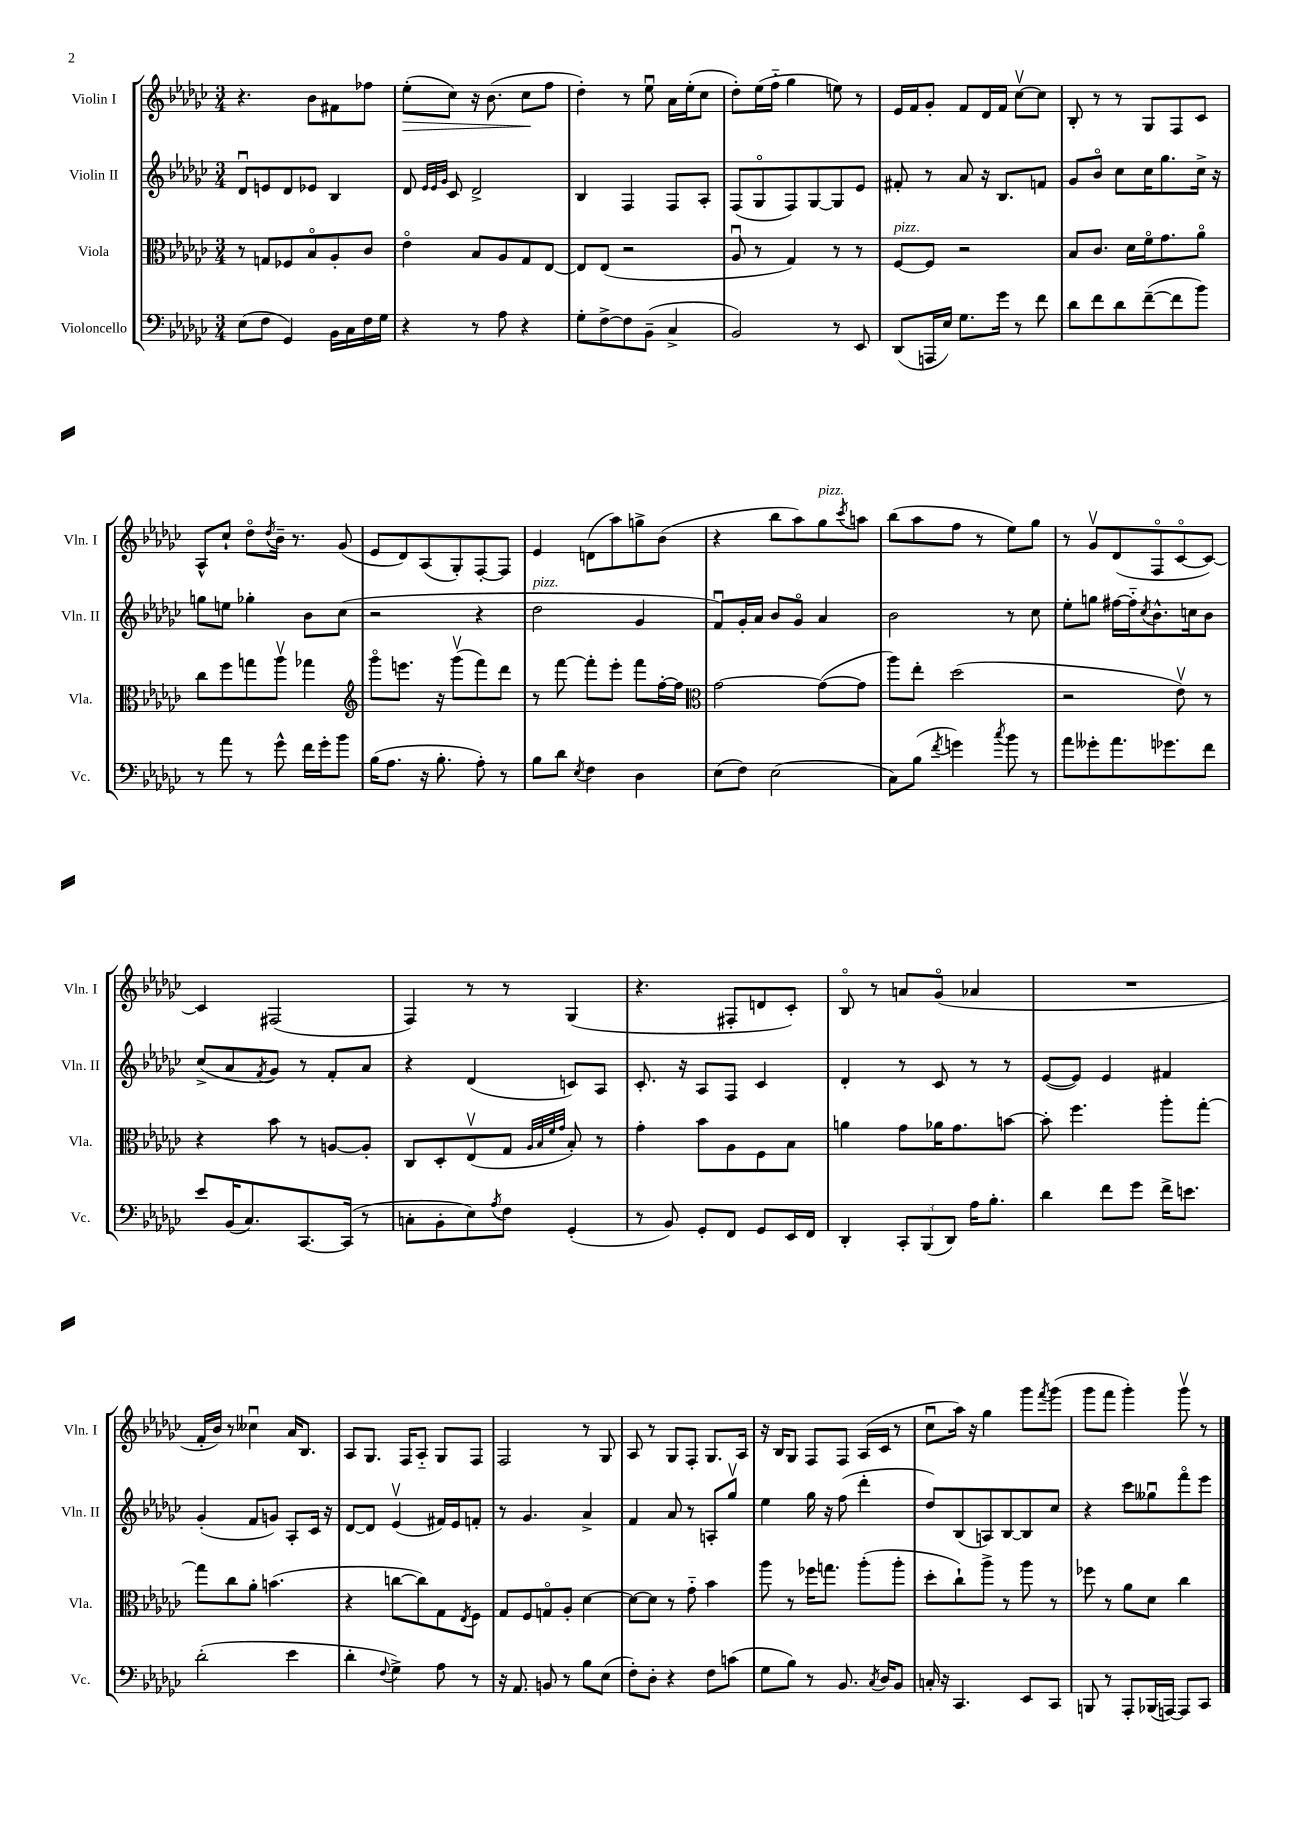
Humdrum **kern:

**kern	**kern	**kern	**kern	**dynam
*part4	*part3	*part2	*part1	*part1
*staff4	*staff3	*staff2	*staff1	*staff1
*I"Violoncello	*I"Viola	*I"Violin II	*I"Violin I	*
*I'Vc.	*I'Vla.	*I'Vln. II	*I'Vln. I	*
*clefF4	*clefC3	*clefG2	*clefG2	*
*k[b-e-a-d-g-c-]	*k[b-e-a-d-g-c-]	*k[b-e-a-d-g-c-]	*k[b-e-a-d-g-c-]	*
*M3/4	*M3/4	*M3/4	*M3/4	*
=1	=1	=1	=1	=1
(8E-\L	8r	8d-u/L	4.r	.
8F\J	8Gn/L	8en/	.	.
4GG-/)	8F-X/	8d-/	.	.
.	8B-/	8e-X/J	8b-\L	.
16BB-\LL	8A-'/	4B-/	8f#X\	.
16C-\	.	.	.	.
16F\	8c-/J	.	8ff-X\J	.
16G-\JJ	.	.	.	.
=2	=2	=2	=2	=2
!	!	!	!	!LO:HP:b
4r	4e-\	8d-/	(8ee-'\L	>
.	.	32qqe-/LLL	.	.
.	.	32qqe-/	.	.
.	.	32qqg-/JJJ	.	.
.	.	8c-/	8cc-\J)	.
8r	8B-/L	2d-^/	16r	.
.	.	.	(8.b-\	.
8A-\	8A-/	.	.	.
4r	8G-/	.	8cc-\L	.
.	[8E-/J	.	8ff\J	]
=3	=3	=3	=3	=3
8G-'\L	8E-/L]	4B-/	4dd-'\)	.
[8F^\	(8E-/J	.	.	.
8F\]	2r	4F/	8r	.
(8BB-~\J	.	.	8ee-u\	.
4C-^/	.	8F/L	16a-\LL	.
.	.	.	(16ee-'\J	.
.	.	8A-'/J	8cc-\J	.
=4	=4	=4	=4	=4
2BB-/)	8A-u/	(8F/L	8dd-'\L)	.
.	8r	8G-/	(16ee-\L	.
.	.	.	16ff\JJ	.
.	4G-/)	8F/)	4gg-\	.
.	.	[8G-/	.	.
8r	8r	8G-/]	8een\)	.
8EE-/	8r	8e-/J	8r	.
=5	=5	=5	=5	=5
!	!LO:TX:a:i:t=pizz.	!	!	!
(8DD-/L	[8F/L	8f#X'/	16e-/LL	.
.	.	.	16f/J	.
16AAAn/L	8F/J]	8r	8g-'/J	.
16E-/JJ)	.	.	.	.
8.G-\L	2r	8a-/	8f/L	.
.	.	16r	16d-/L	.
16g-\Jk	.	8.B-/L	16f/JJ	.
8r	.	.	[8cc-v\L	.
8f\	.	8fn/J	8cc-\J]	.
=6	=6	=6	=6	=6
8d-\L	8B-/L	8g-/L	8B-'/	.
8f\	8.c-/J	8b-/J	8r	.
8d-\	.	8cc-\L	8r	.
.	16d-\LL	.	.	.
([8f~\	16f\J	16cc-\K	8G-/L	.
.	8.g-\	8.gg-\	.	.
8f\]	.	.	8F/	.
8b-\J)	8a-\J	16cc-^\Jk	8c-/J	.
.	.	16r	.	.
!!LO:LB:g=z
=7	=7	=7	=7	=7
8r	8cc-\L	8ggn\L	8A-^^/L	.
8a-\	8ff\	8een\J	8cc-`/J	.
8r	8ggn\	4gg-X'\	8dd-\L	.
.	.	.	8qdd-/	.
8g-^^\	8aa-v\J	.	16b-~\Jk	.
.	.	.	8.r	.
16f\LL	4gg-X\	8b-\L	.	.
16g-'\J	.	.	.	.
8b-\J	.	(8cc-\J	(8g-/	.
=8	=8	=8	=8	=8
*	*clefG2	*	*	*
(16B-\KL	8ggg-\L	2r	8e-/L	.
8.A-\J	.	.	.	.
.	8.eeen\J	.	8d-/)	.
16r	.	.	(8A-/	.
8.B-'\	16r	.	.	.
.	(8ggg-v\L	.	8G-'/)	.
8A-'\)	8fff\)	4r	[8F'/	.
8r	8ddd-\J	.	8F/J]	.
=9	=9	=9	=9	=9
!	!	!LO:TX:a:i:t=pizz.	!	!
8B-\L	8r	2dd-\	4e-/	.
8d-\J	[8fff\	.	.	.
8qE-/	.	.	.	.
4F\	8fff'\L]	.	(8dn\L	.
.	8eee-'\J	.	8aa-\)	.
4D-\	8fff\L	4g-/	8ggn^\	.
.	[16ff'\L	.	(8b-\J	.
.	16ff\JJ]	.	.	.
=10	=10	=10	=10	=10
*	*clefC3	*	*	*
(8E-\L	[2g-\	8fu/L)	4r	.
8F\J)	.	16g-'/L	.	.
.	.	16a-/JJ	.	.
(2E-\	.	8b-/L	8bb-\L	.
.	.	8g-/J	8aa-\)	.
!	!	!	!LO:TX:a:i:t=pizz.	!
.	(8g-\L_	4a-/	8gg-\	.
.	.	.	8qccc-/	.
.	8g-\J]	.	8aan\J	.
=11	=11	=11	=11	=11
8C-\L)	8aa-\L)	2b-\	(8bb-\L	.
(8B-\J	8ee-'\J	.	8aa-\	.
8qf/	.	.	.	.
4gn\)	(2dd-\	.	8ff\J	.
.	.	.	8r	.
8qcc-/	.	.	.	.
8b-\	.	8r	8ee-\L)	.
8r	.	8cc-\	8gg-\J	.
=12	=12	=12	=12	=12
8a-\L	2r	8ee-'\L	8r	.
8g--X'\	.	8ggn\J	8g-v/L	.
8.a-\	.	[16ff#X\LL	(8d-/	.
.	.	16ff#\J]	.	.
.	.	8qcc-/	.	.
.	.	8.b-^^\	8F/	.
8.g-X\	.	.	.	.
.	8e-v\)	.	[8c-/	.
.	.	16ccn\k	.	.
8f\J	8r	8b-\J	8c-/J_)	.
!!LO:LB:g=z
=13	=13	=13	=13	=13
8e-/L	4r	(8cc-^/L	4c-/]	.
(16BB-/K	.	8a-/	.	.
8.C-/)	.	.	.	.
.	.	8qf/	.	.
.	8b-\	8g-/J)	(2F#X/	.
[8.CC-/	8r	8r	.	.
.	[8An/L	8f'/L	.	.
(16CC-/Jk]	.	.	.	.
8r	8A'/J]	8a-/J	.	.
=14	=14	=14	=14	=14
8Cn'\L	8C-/L	4r	4F/)	.
8BB-'\	8D-'/	.	.	.
8E-\)	(8E-v/	(4d-/	8r	.
8qA-/	.	.	.	.
8F\J	8G-/J	.	8r	.
.	32qqA-/LLL	.	.	.
.	32qqB-/	.	.	.
.	32qqf/	.	.	.
.	32qqg-/JJJ	.	.	.
(4GG-'/	8B-'/)	8cn/L)	(4G-/	.
.	8r	8A-/J	.	.
=15	=15	=15	=15	=15
8r	4g-'\	8.c-'/	4.r	.
8BB-/)	.	.	.	.
.	.	16r	.	.
8GG-'/L	8b-\L	8A-/L	.	.
8FF/J	8A-\	8F/J	8F#X'/L	.
8GG-/L	8F\	4c-/	8dn/	.
16EE-/L	8B-\J	.	8c-'/J)	.
16FF/JJ	.	.	.	.
=16	=16	=16	=16	=16
4DD-'/	4an\	4d-'/	8B-/	.
.	.	.	8r	.
12CC-'/L	8g-\L	8r	8an/L	.
(12BBB-/	.	.	.	.
.	16a-X\K	8c-/	(8g-/J	.
12DD-/J)	.	.	.	.
.	8.g-\	.	.	.
16A-\KL	.	8r	4a-X/	.
8.B-'\J	.	.	.	.
.	[8bn\J	8r	.	.
=17	=17	=17	=17	=17
4d-\	8b'\]	([8e-/L	2.r	.
.	4.ff\	8e-/J])	.	.
8f\L	.	4e-/	.	.
8g-\J	.	.	.	.
16f^\KL	8aa-'\L	4f#X/	.	.
8.en\J	.	.	.	.
.	[8gg-'\J	.	.	.
!!LO:LB:g=z
=18	=18	=18	=18	=18
(2d-'\	8gg-\L]	(4g-'/	16f'/LL	.
.	.	.	16b-/JJ)	.
.	8cc-\	.	8r	.
.	8a-'\J	8f/L	4cc--Xu\	.
.	(4.bn\	8gn/J)	.	.
4e-\	.	8A-'/L	16a-/KL	.
.	.	.	8.B-/J	.
.	.	16c-/Jk	.	.
.	.	16r	.	.
=19	=19	=19	=19	=19
4d-'\	4r	[8d-/L	8A-/L	.
.	.	8d-/J]	8.G-/J	.
8qqF/	.	.	.	.
4G-^\)	[8ccn\L	(4e-v/	.	.
.	.	.	16F/KL	.
.	8cc\])	.	8A-/J	.
8A-\	8G-\	16f#X/LL)	8G-/L	.
.	.	16e-/J	.	.
.	8qE-/	.	.	.
8r	8F\J	8fn'/J	8F/J	.
=20	=20	=20	=20	=20
16r	8G-/L	8r	2F/	.
8.AA-/	.	.	.	.
.	8F/	4.g-/	.	.
8BBn/	8Gn/	.	.	.
8r	8A-'/J	.	.	.
8B-\L	[4d-\	4a-^/	8r	.
(8E-\J	.	.	8G-/	.
=21	=21	=21	=21	=21
8F'\L)	8d-\L_	4f/	8A-/	.
8D-'\J	8d-\J]	.	8r	.
4r	8r	8a-/	8G-/L	.
.	8g-\	8r	8F'/J	.
8F\L	4b-\	8An'/L	8.G-/L	.
(8cn\J	.	8gg-v/J	.	.
.	.	.	16A-/Jk	.
=22	=22	=22	=22	=22
8G-\L	8aa-\	4ee-\	16r	.
.	.	.	16B-/KL	.
8B-\J)	8r	.	8G-/J	.
8r	16ff-X\KL	16gg-\	8F/L	.
.	8.ggn\J	16r	.	.
8.BB-/	.	(8ff\	8F/J	.
.	(8aa-'\L	4ddd-'\	(16A-/LL	.
8qC-/	.	.	.	.
16D-/KL	.	.	16c-/JJ	.
8BB-/J	8aa-'\J	.	8r	.
=23	=23	=23	=23	=23
16Cn'/	8dd-'\L	8dd-/L)	8cc-u\L	.
16r	.	.	.	.
4.CC-/	8cc-`\)	(8B-/	16aa-\Jk)	.
.	.	.	16r	.
.	8aa-^\J	8An/)	4gg-\	.
.	8r	[8B-/	.	.
8EE-/L	8aa-\	8B-/]	8ggg-\L	.
.	.	.	8qfff/	.
8CC-/J	8r	8cc-/J	(8ggg-\J	.
=24	=24	=24	=24	=24
8BBBn/	8ff-X\	4r	8ggg-\L	.
8r	8r	.	8fff\J	.
8AAA-'/L	8a-\L	8ccc-\L	4ggg-'\)	.
(16BBB-X/L	8d-\J	8gg--Xu\	.	.
[16AAAn/JJ)	.	.	.	.
8AAA/L]	4cc-\	8fff\	8ggg-v\	.
8CC-/J	.	8eee-\J	8r	.
==	==	==	==	==
*-	*-	*-	*-	*-
